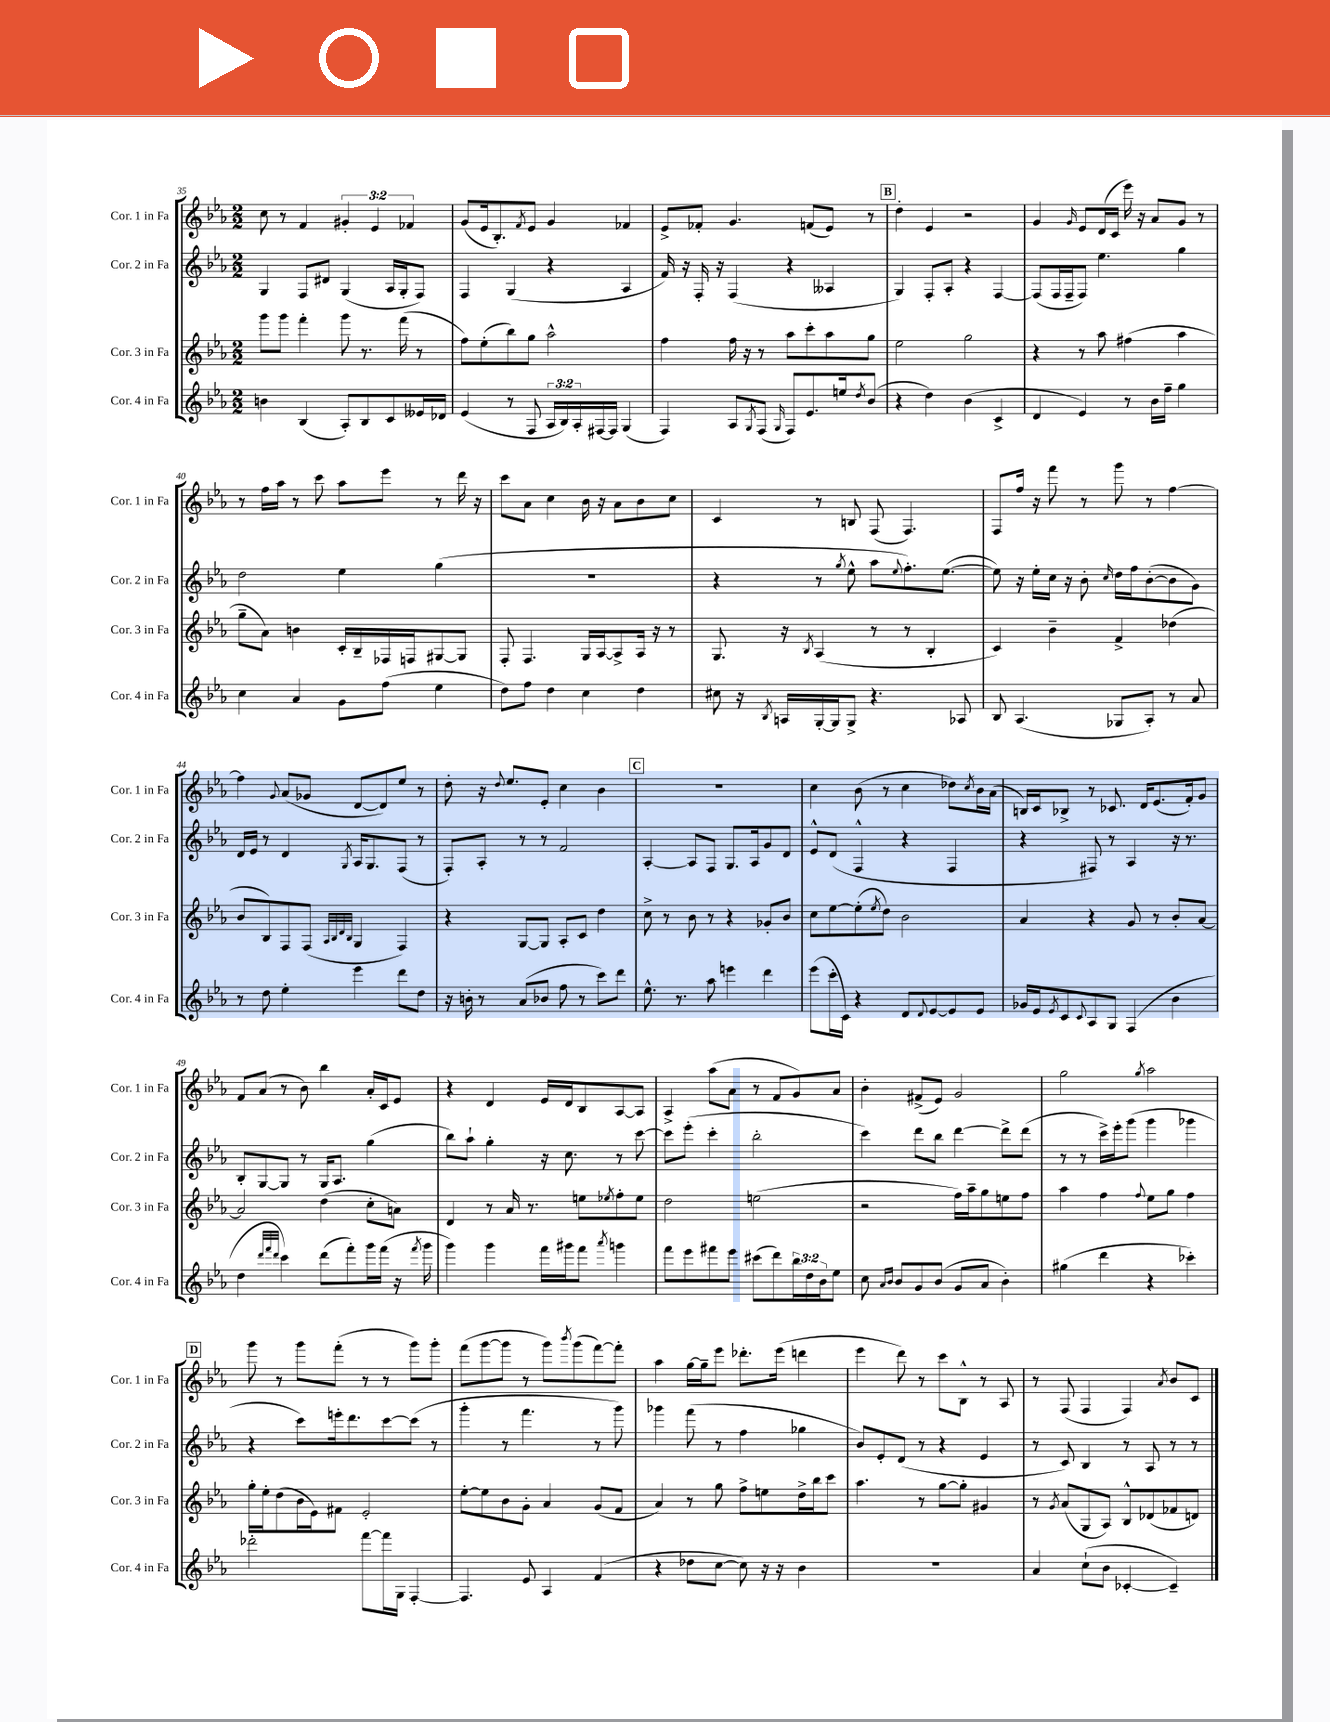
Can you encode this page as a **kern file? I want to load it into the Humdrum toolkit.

**kern	**kern	**kern	**kern
*part4	*part3	*part2	*part1
*staff4	*staff3	*staff2	*staff1
*I"Cor. 4 in Fa	*I"Cor. 3 in Fa	*I"Cor. 2 in Fa	*I"Cor. 1 in Fa
*I'Cor. 4 in Fa	*I'Cor. 3 in Fa	*I'Cor. 2 in Fa	*I'Cor. 1 in Fa
*clefG2	*clefG2	*clefG2	*clefG2
*k[b-e-a-]	*k[b-e-a-]	*k[b-e-a-]	*k[b-e-a-]
*M2/2	*M2/2	*M2/2	*M2/2
=35	=35	=35	=35
4bn\	8ggg\L	4G/	8cc\
.	8ggg\J	.	8r
(4B-/	4fff'\	8F/L	4f/
.	.	8d#X/J	.
8A-'/L)	8ggg\	(4G/	6g#X'/
8B-/	8.r	.	.
.	.	.	6e-/
8c/	.	16A-/LL	.
.	(16fff\	16G'/J	.
.	.	.	6f-X/
16e--X/L	8r	8F/J)	.
16d-X/JJ	.	.	.
=36	=36	=36	=36
(4e-/	8ff\L)	4F/	(8g/L
.	(8ee-'\	.	16e-/k
.	.	.	8.B-'/)
8r	8bb-\)	(4G/	.
.	.	.	8qf/
8F/	8gg\J	.	8e-/J
24A-/LL	2aa-^^\	4r	4g/
24B-/)	.	.	.
24A-'/	.	.	.
[16F#X/	.	.	.
16F#/JJ]	.	.	.
(4G/	.	4A-/	4f-X/
=37	=37	=37	=37
4F/)	4ff\	16f/)	8e-^/L
.	.	16r	.
.	.	16F'/	8f-X'/J
.	.	16r	.
8A-/L	16ff\	(4F/	4.g/
.	16r	.	.
8qG/	.	.	.
(8F/J	8r	.	.
16qqG/	.	.	.
8F/L)	8aa-\L	4r	.
8.e-/	8ccc'\	.	(8fn/L
.	8aa-\	4A--X/	8e-/J)
16een/k	.	.	.
8qdd/	.	.	.
(8b-/J	8gg\J	.	8r
!!LO:REH:place=s1:t=B
=38	=38	=38	=38
4r	2ee-\	4G/)	4dd'\
4dd\)	.	8F'/L	4e-/
.	.	8A-'/J	.
(4b-\	2gg\	4r	2r
4c^/	.	[4F/	.
=39	=39	=39	=39
4d/	4r	(8F/L]	4g/
.	.	16F/L	.
.	.	16F~/J	.
.	.	.	16qqg/
4e-/)	8r	8F/J)	8e-/L
.	8aa-\	4.ee-\	(16d/L
.	.	.	16c/JJ
8r	(4ff#X\	.	16eee-\)
.	.	.	16r
16b-\LL	.	.	8a-/L
16ff~\JJ	.	.	.
4gg\	4aa-\	4gg\	8g/J
.	.	.	8r
!!LO:LB:g=z
=40	=40	=40	=40
4cc\	8gg~\L	2dd\	8r
.	8a-\J)	.	16ff\LL
.	.	.	16aa-\JJ
4a-/	4bn\	.	8r
.	.	.	8ccc\
8g\L	16c'/LL	4ee-\	8aa-\L
.	16B-~/	.	.
(8ff\J	16F-X/	.	8eee-\J
.	16Fn/J	.	.
4ee-\	[8G#X/	(4gg\	8r
.	8G#/J]	.	16ddd\
.	.	.	16r
=41	=41	=41	=41
8dd\L)	8F'/	1r	8ccc\L
8ff\J	4.F/	.	8a-\J
4dd\	.	.	4cc\
4cc\	16G/LL	.	16b-\
.	[16A-/J	.	16r
.	8A-^/]	.	8a-\L
4dd\	16A-/Jk	.	8b-\
.	16r	.	.
.	8r	.	8cc\J
=42	=42	=42	=42
8cc#X\	8.G/	4r	4c/
16r	.	.	.
8qB-/	.	.	.
16An/LL	16r	.	.
.	8qB-/	.	.
[16G'/	(4A-/	8r	8r
16G/J]	.	.	.
.	.	8qgg/	.
8G^/J	.	8ee-^^\	8Bn/
4.r	8r	8aa-\L	(8F/
.	.	8qqee-/	.
.	8r	8.ff'\)	4.F/)
.	4B-'/	.	.
.	.	([8.ee-\J	.
8A-X/	.	.	.
=43	=43	=43	=43
8B-/	4c/)	8ee-\])	8F/L
(4.A-/	.	16r	16ff/Jk
.	.	16ee-'\LL	16r
.	4b-~\	16cc\JJ	8fff\
.	.	16r	.
.	.	8b-'\	8r
.	.	16qqcc/	.
8G-X/L	4f^/	16dd\LL	8ggg\
.	.	16ff\J	.
8A-'/J)	.	([8b-'\	8r
8r	(4dd-X\	8b-\]	[4ff\
8a-/	.	8g\J)	.
!!LO:LB:g=z
=44	=44	=44	=44
8r	8b-/L	16d/LL	4ff\]
.	.	16e-/JJ	.
8dd\	8B-/)	8r	.
.	.	.	8qqg/
4ee-'\	8F/	4d/	(8a-/L
.	(8F/J	.	8g-X/J
.	32qqA-/LLL	.	.
.	32qqB-/	.	.
.	32qqd/	.	.
.	32qqB-/JJJ	8qG/	.
4eee-\	4G/	16A-/KL	[8d/L
.	.	8.G/	.
.	.	.	8d/])
8ddd\L	4F/)	(8F/J	8ee-/J
8dd\J	.	8r	8r
=45	=45	=45	=45
16r	4r	8F'/L)	8dd'\
16bn'\	.	.	.
8r	.	8A-'/J	16r
.	.	.	8qqdd/
.	.	.	8.ee-/L
(8a-/L	[8G/L	8r	.
8b-X/J	8G/J]	8r	8e-'/J
8ff\	8A-'/L	2f/	4cc\
8r	8c/J	.	.
8ccc\L)	4dd\	.	4b-\
8ddd\J	.	.	.
!!LO:REH:place=s1:t=C
=46	=46	=46	=46
8.ee-^^\	8cc^\	[4A-'/	1r
.	8r	.	.
8.r	.	.	.
.	8b-\	8A-/L]	.
8aa-\	8r	8F/J	.
4eeen\	4r	8.G/L	.
.	.	16A-/k	.
4ddd\	8g-X'/L	8g/	.
.	8b-/J	8d/J	.
=47	=47	=47	=47
(8eee-\L	8cc\L	8e-^^/L	4cc\
16ccc'\L	[8ee-\	(8d/J	.
16c\JJ)	.	.	.
4r	(8ee-'\]	4F^^/	(8b-\
.	8qee-/	.	.
.	8dd\J)	.	8r
8d/L	2b-\	4r	4cc\
8qqd/	.	.	.
[8e-/	.	.	.
8e-/]	.	4F/	8dd-X\L)
.	.	.	8qcc/
8e-/J	.	.	16b-\L
.	.	.	(16a-\JJ
=48	=48	=48	=48
16g-X/LL	4a-/	4r	16Bn/LL)
16e-/J	.	.	16c/J
8qe-/	.	.	.
8c/	.	.	8B-X^/J
8qqc/	.	.	.
8A-/	4r	8F#X/)	8r
8G/J	.	8r	8.c-X/
(4F/	8g/	4A-/	.
.	.	.	16d/KL
.	8r	.	(8.e-/
4b-\	8b-'/L	16r	.
.	.	8.r	16f'/k)
.	[8a-/J	.	8g/J
!!LO:LB:g=z
=49	=49	=49	=49
4dd\	2a-/]	8B-'/L	8f/L
.	.	[8G/	(8a-/J
32qqddd/LLL	.	.	.
32qqfff/	.	.	.
32qqddd/JJJ	.	.	.
4ccc\)	.	8G/J]	8r
.	.	8r	8b-\)
(8ddd\L	(4dd\	16G/KL	4bb-\
.	.	8.A-/J	.
8fff'\)	.	.	.
16ggg\L	8cc'\L	(4gg\	16a-'/LL
(16fff\JJ	.	.	16c/J
16r	8an\J)	.	8e-/J
8qfff/	.	.	.
16ggg\	.	.	.
=50	=50	=50	=50
4ggg\)	4d/	8bb-\L)	4r
.	.	8aa-`\J	.
4ggg\	8r	4gg'\	4d/
.	16a-/	.	.
.	8.r	.	.
16fff\LL	.	16r	16e-/LL
16ggg#X\J	.	8.cc\	16d/J
8fff\J	8een\L	.	8B-/
8qaaa-/	8qee-X/	.	.
4gggn\	8ff'\	8r	[8A-/
.	8ee-\J	[8ccc\	8A-/J]
=51	=51	=51	=51
8fff\L	2dd\	8ccc\L]	4A-^/
8eee-\	.	(8eee-'\J	.
8fff#X\	.	4ccc'\	(8aa-\L
8eee-\J	.	.	8a-\J
(8ccc#X\L	(2een\	2bb-'\	8r
8ddd\)	.	.	8f/L
24bb-\L	.	.	8g/)
24dd\	.	.	.
24b-\J	.	.	.
8ee-\J	.	.	8a-/J
=52	=52	=52	=52
8cc\	2r	4ccc\)	4b-'\
16qqa-/LL	.	.	.
16qqb-/JJ	.	.	.
8b-/L	.	.	.
8g/	.	8ddd\L	(8f#X^/L
(8b-/J	.	8bb-\J	8e-/J)
8g/L	16ff\LL)	[4ddd\	2g/
.	16aa-~\J	.	.
8a-/J	8gg\	.	.
4b-'\)	8een\	8ddd^\L]	.
.	8ff\J	(8ddd\J	.
=53	=53	=53	=53
(4gg#X\	4aa-\	8r	2gg\
.	.	8r	.
4ddd\	4ff\	16ccc^\LL)	.
.	.	16eee-'\J	.
.	.	(8ggg\J	.
.	8qqff/	.	8qgg/
4r	8ee-\L	4ggg\	2aa-\
.	8gg\J	.	.
4ccc-X'\)	4ff\	4ggg-X\	.
!!LO:LB:g=z
!!LO:REH:place=s1:t=D
=54	=54	=54	=54
2ddd-X'\	16gg'\LL	4r	8ggg\
.	16ee-'\J	.	.
.	(8dd\	.	8r
.	16b-\L	8ccc\L)	8ggg\L
.	16e-\J)	.	.
.	8f#X\J	16eeen'\k	(8fff'\J
.	.	8.ddd\	.
[8fff\L	2e-'/	.	8r
16fff\L]	.	[8ccc\	8r
16G\JJ	.	.	.
[4F'/	.	(8ccc\J]	8ggg\L)
.	.	8r	8ggg'\J
=55	=55	=55	=55
4.F/]	[8ee-'\L	4ggg'\	(8fff\L
.	8ee-\]	.	[8ggg\
.	8b-\	8r	8ggg\J]
8e-/	8g'\J	4.fff\	8r
4A-/	4a-/	.	8ggg\L)
.	.	.	8qbbb-/
.	.	.	(8ggg\
(4f/	(8g/L	8r	[8fff\)
.	8f/J	8ggg\)	8fff'\J]
=56	=56	=56	=56
4r	4a-/)	4ggg-X\	4aa-\
8dd-X\L	8r	(8fff\	[16gg\LL
.	.	.	16gg~\J]
[8cc\J	8gg\	8r	8eee-\J
8cc\])	8ff^\L	4ff\	8.ddd-X'\L
16r	8een\	.	.
16r	.	.	(16eee-\Jk
4b-\	16dd^\L	4gg-X\	4dddn\
.	16bb-\J	.	.
.	8ccc\J	.	.
=57	=57	=57	=57
1r	4.aa-\	8b-/L)	4eee-\
.	.	8e-'/	.
.	.	(8d/J	8ddd\)
.	8r	8r	8r
.	[8gg\L	4r	8ccc\L
.	8gg'\J]	.	8B-^^\J
.	4g#X/	4e-/	8r
.	.	.	8A-/
=58	=58	=58	=58
4a-/	8r	8r	8r
.	8qg/	.	.
.	(8a-/L	8c/)	(8F/
(8cc`\L	8G/	4B-/	4F/
8b-\J	8A-/J)	.	.
[4c-X'/	8B-^^/L	8r	4F/)
.	(8d-X/	8A-/	.
.	.	.	8qa-/
4c-~/])	8f-X/	8r	8b-/L
.	8dn/J)	8r	8c/J
==	==	==	==
*-	*-	*-	*-
